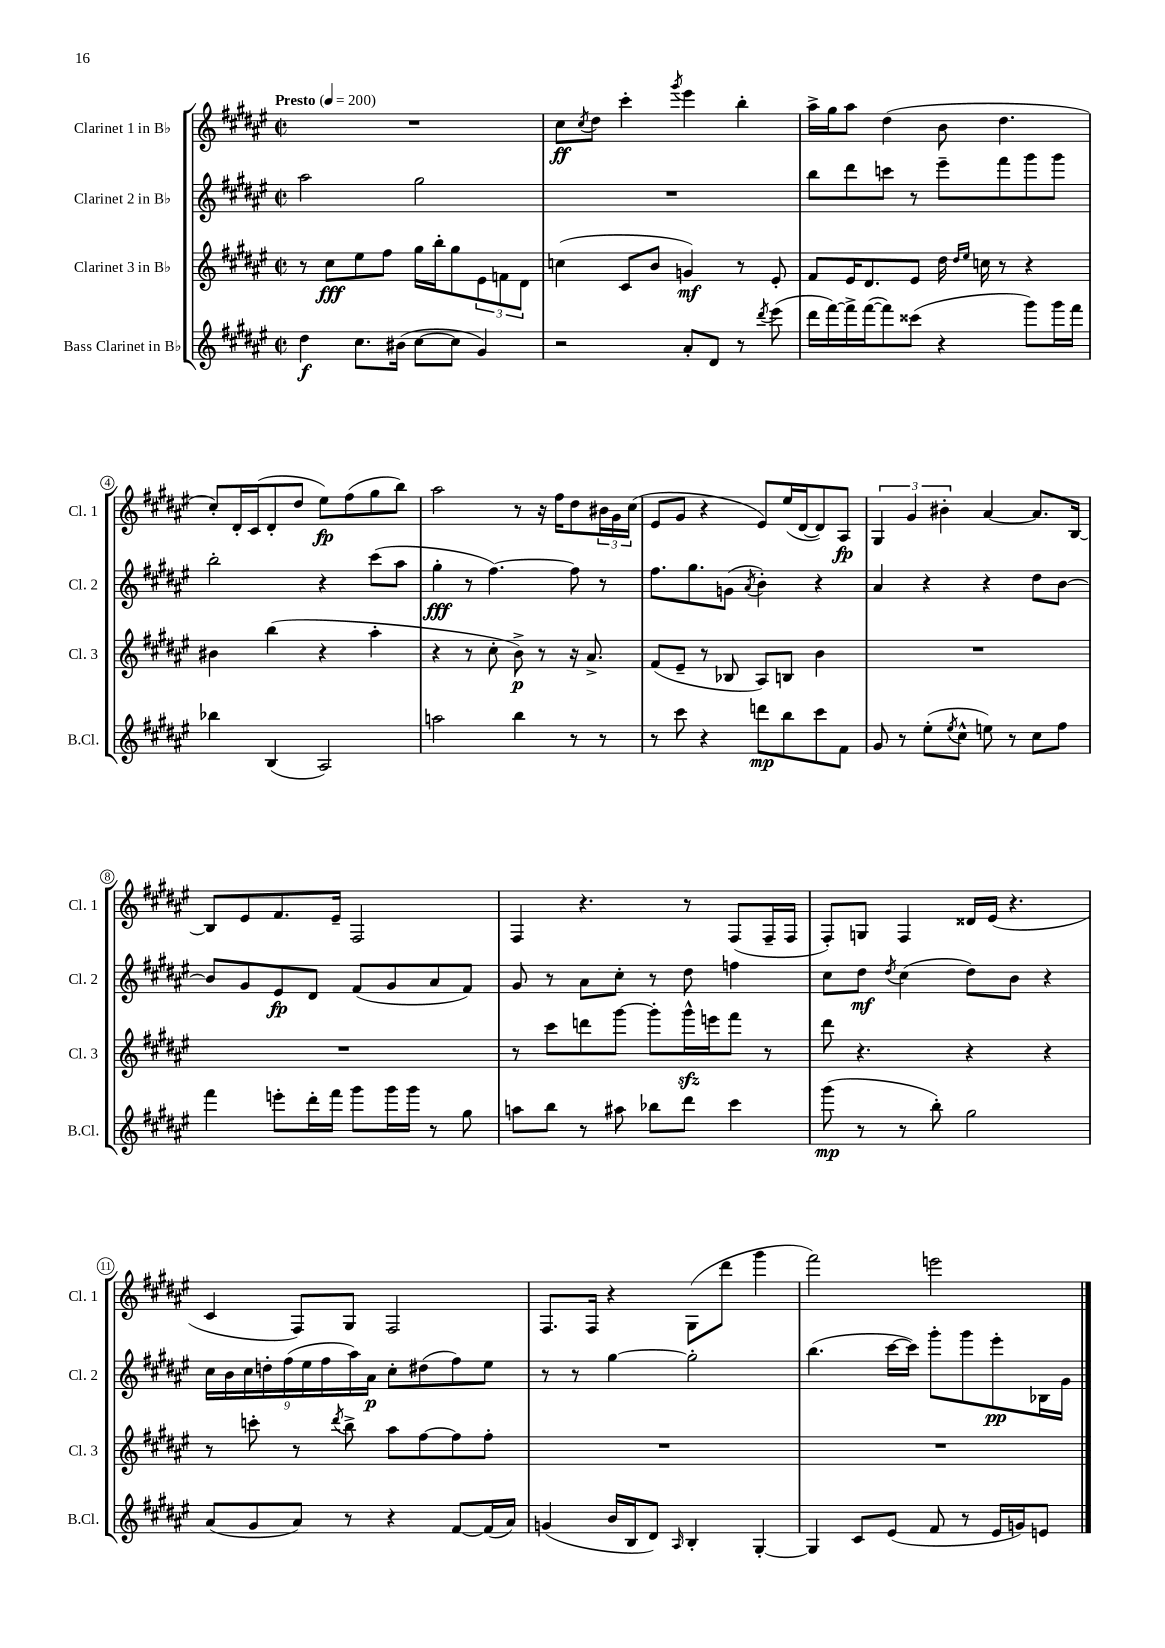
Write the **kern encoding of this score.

**kern	**kern	**kern	**kern
*staff4	*staff3	*staff2	*staff1
*clefG2	*clefG2	*clefG2	*clefG2
*k[f#c#g#d#a#e#]	*k[f#c#g#d#a#e#]	*k[f#c#g#d#a#e#]	*k[f#c#g#d#a#e#]
*M2/2	*M2/2	*M2/2	*M2/2
*met(c|)	*met(c|)	*met(c|)	*met(c|)
*MM200	*MM200	*MM200	*MM200
4dd#\	8r	2aa#\	1r
.	8cc#\L	.	.
8.cc#\L	8ee#\	.	.
.	8ff#\J	.	.
(16b#\Jk	.	.	.
[8cc#\L	16gg#\LL	2gg#\	.
.	16bb'\J	.	.
8cc#\]J	8gg#\	.	.
4g#/)	12e#\	.	.
.	12f\	.	.
.	12d#\J	.	.
=	=	=	=
2r	(4cc\	1r	8cc#\L
.	.	.	8qcc#/
.	.	.	8dd#\J
.	8c#/L	.	4ccc#'\
.	8b/J	.	.
.	.	.	8qggg#/
8a#'/L	4g/)	.	4eee#\
8d#/J	.	.	.
8r	8r	.	4bb'\
8qddd#/	.	.	.
(8eee#\	8e#'/	.	.
=	=	=	=
16ddd#\LL	8f#/L	8bb\L	16aa#^\LL
[16fff#\)	.	.	16gg#\J
16fff#^\]	16e#/K	8ddd#\	8aa#\J
([16fff#\J	8.d#/	.	.
8fff#\])	.	8ccc\J	(4dd#\
(8ccc##\J	8e#/J	8r	.
4r	16dd#\	8eee#~\L	8b\
.	16qqdd#/LL	.	.
.	16qqee#/JJ	.	.
.	16cc\	.	.
.	8r	8fff#\	4.dd#\
8ggg#\L)	4r	8ggg#\	.
16ggg#\L	.	8ggg#\J	.
16fff#\JJ	.	.	.
=	=	=	=
4bb-\	4b#\	2bb'\	8cc#'/L)
.	.	.	16d#'/L
.	.	.	(16c#/J
(4B/	(4bb\	.	8d#'/
.	.	.	8dd#/J
2A#/)	4r	4r	8ee#\L)
.	.	.	(8ff#\
.	4aa#'\	(8ccc#\L	8gg#\
.	.	8aa#\J	8bb\J)
=	=	=	=
2aa\	4r	4gg#'\	2aa#\
.	8r	8r	.
.	8cc#'\	[4.ff#\)	.
4bb\	8b^\)	.	8r
.	8r	.	16r
.	.	.	16ff#\LK
8r	16r	8ff#\]	8dd#\
.	8.a#^/	.	.
8r	.	8r	24b#\L
.	.	.	24g#\
.	.	.	(24cc#\JJ
=	=	=	=
8r	(8f#/L	8.ff#\L	8e#/L
8ccc#\	8e#~/J	.	8g#/J
.	.	8.gg#\	.
4r	8r	.	4r
.	8B-/	(8g\J	.
.	.	8qa#/	.
8ddd\L	8A#/L)	4b'\)	8e#/L)
8bb\	8B/J	.	(16ee#/L
.	.	.	[16d#/J
8ccc#\	4b\	4r	8d#/])
8f#\J	.	.	8A#/J
=	=	=	=
8g#/	1r	4a#/	6G#/
8r	.	.	.
.	.	.	6g#/
(8ee#'\L	.	4r	.
.	.	.	6b#'\
8qee#/	.	.	.
8cc#^^\J	.	.	.
8ee\)	.	4r	[4a#/
8r	.	.	.
8cc#\L	.	8dd#\L	8.a#/]L
8ff#\J	.	[8b\J	.
.	.	.	[16B/Jk
=	=	=	=
4fff#\	1r	8b/]L	8B/]L
.	.	8g#/	8e#/
8eee'\L	.	8e#/	8.f#/
16ddd#'\L	.	8d#/J	.
16fff#\JJ	.	.	16e#~/Jk
8ggg#\L	.	(8f#/L	2F#/
16ggg#\L	.	8g#/	.
16ggg#\JJ	.	.	.
8r	.	8a#/	.
8gg#\	.	8f#/J)	.
=	=	=	=
8aa\L	8r	8g#/	4F#/
8bb\J	8ccc#\L	8r	.
8r	8ddd\	8a#\L	4.r
8aa#\	[8ggg#\J	8cc#'\J	.
8bb-\L	8ggg#'\]L	8r	.
8ddd#\J	16ggg#^^\L	8dd#\	8r
.	16eee\J	.	.
4ccc#\	8fff#\J	4ff\	(8F#/L
.	8r	.	16F#~/L
.	.	.	16F#/JJ
=	=	=	=
(8ggg#\	8ddd#\	8cc#\L	8F#'/L)
8r	4.r	8dd#\J	8G/J
.	.	8qdd#/	.
8r	.	(4cc#\	4F#/
8bb'\)	.	.	.
2gg#\	4r	8dd#\L)	16d##/LL
.	.	.	(16e#/JJ
.	.	8b\J	4.r
.	4r	4r	.
=	=	=	=
(8a#/L	8r	18cc#\LL	4c#/
.	.	18b\	.
.	.	18cc#\	.
8g#/	8ccc'\	.	.
.	.	18dd'\	.
.	.	(18ff#\	.
8a#/J)	8r	.	8F#/L)
.	.	18ee#\	.
.	.	18ff#\	.
.	8qddd#/	.	.
8r	8bb^\	.	8G#/J
.	.	18aa#\)	.
.	.	18a#\JJ	.
4r	8aa#\L	8cc#'\L	2F#/
.	[8ff#\	(8dd#\	.
[8f#/L	8ff#\]	8ff#\)	.
(16f#/]L	8ff#'\J	8ee#\J	.
16a#/JJ)	.	.	.
=	=	=	=
(4g/	1r	8r	8.F#/L
.	.	8r	.
.	.	.	16F#/Jk
16b/LL	.	[4gg#\	4r
16B/J	.	.	.
8d#/J)	.	.	.
16qqA#/	.	.	.
4B'/	.	2gg#'\]	(8G#\L
.	.	.	8ddd#\J
[4G#'/	.	.	4ggg#\
=	=	=	=
4G#/]	1r	(4.bb\	2fff#\)
8c#/L	.	.	.
(8e#/J	.	[16ccc#\LL	.
.	.	16ccc#\]JJ)	.
8f#/	.	8ggg#'\L	2eee\
8r	.	8ggg#\	.
16e#/LL	.	8eee#'\	.
16g/J)	.	.	.
8e/J	.	16B-\L	.
.	.	16g#\JJ	.
==	==	==	==
*-	*-	*-	*-
